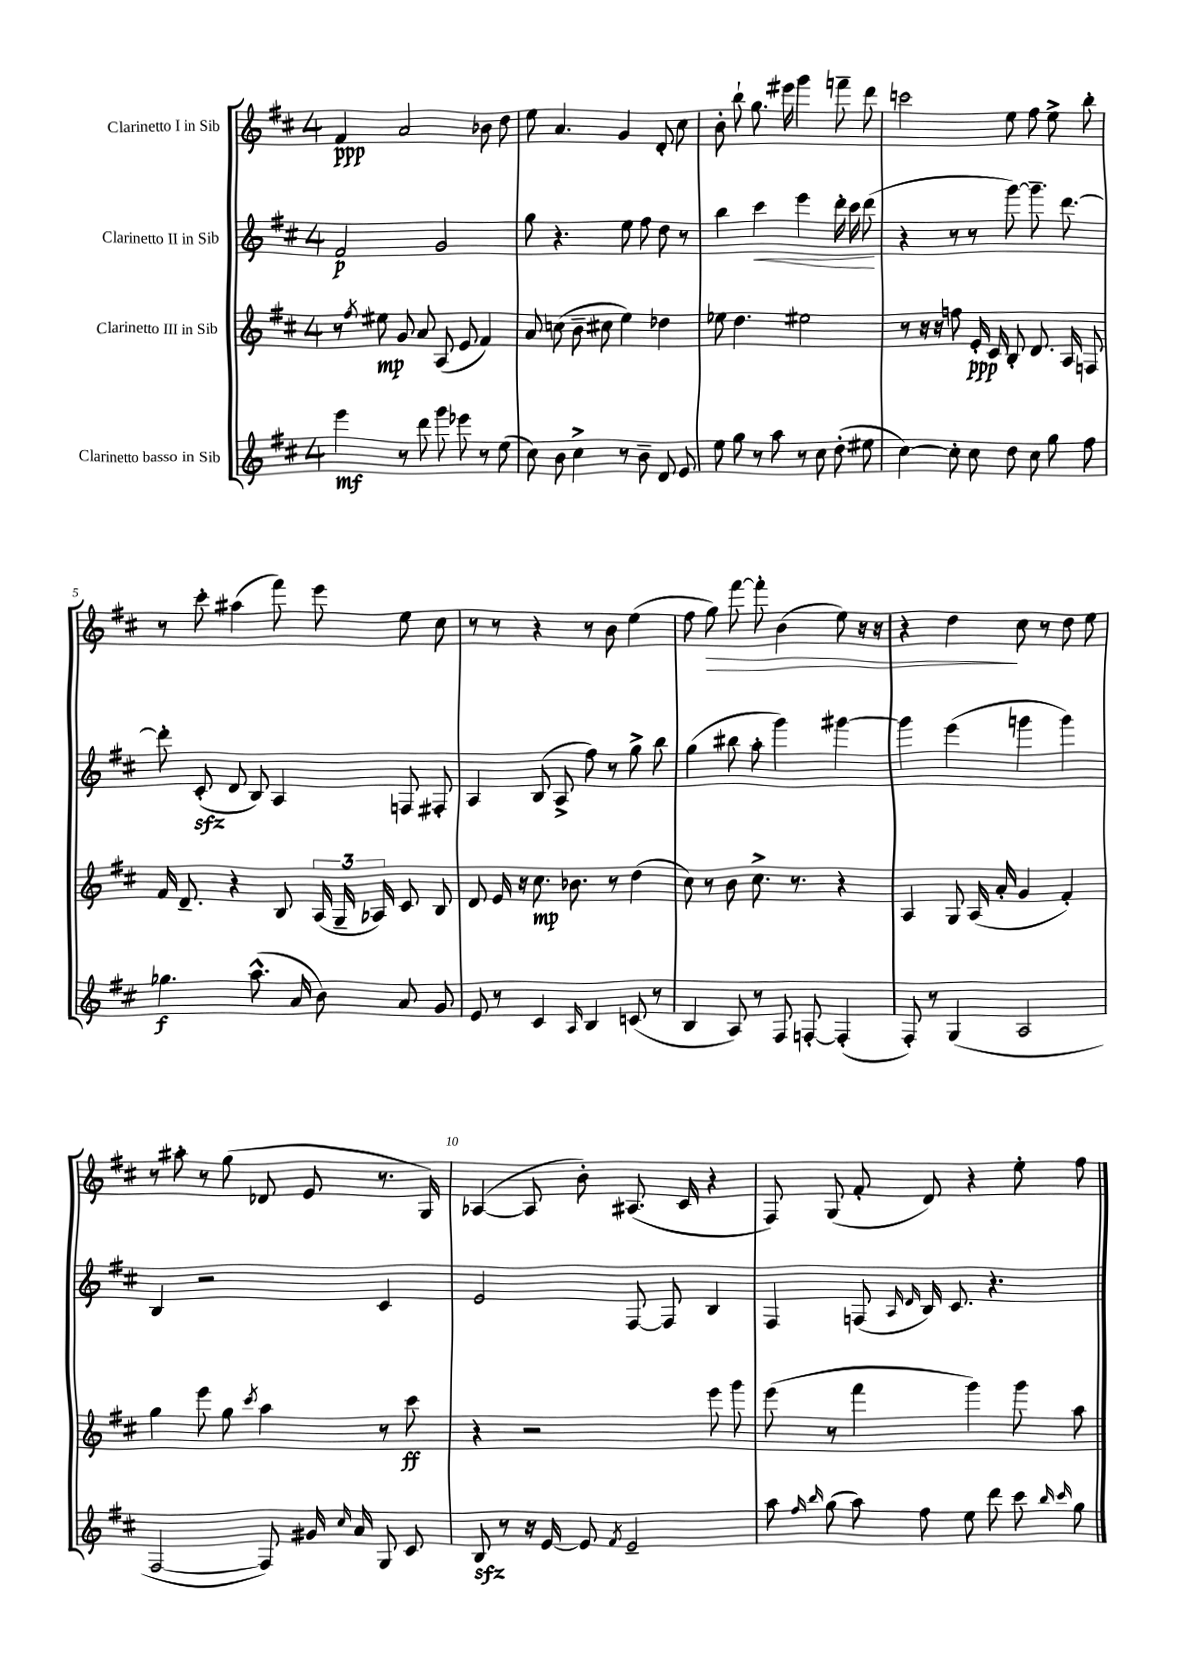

**kern	**dynam	**kern	**dynam	**kern	**dynam	**kern	**dynam
*part4	*part4	*part3	*part3	*part2	*part2	*part1	*part1
*staff4	*staff4	*staff3	*staff3	*staff2	*staff2	*staff1	*staff1
*I"Clarinetto basso in Sib	*	*I"Clarinetto III in Sib	*	*I"Clarinetto II in Sib	*	*I"Clarinetto I in Sib	*
*clefG2	*	*clefG2	*	*clefG2	*	*clefG2	*
*k[f#c#]	*	*k[f#c#]	*	*k[f#c#]	*	*k[f#c#]	*
*M4/4	*	*M4/4	*	*M4/4	*	*M4/4	*
=1	=1	=1	=1	=1	=1	=1	=1
4eee\	mf	8r	.	2f#/	p	4f#/	ppp
.	.	8qff#/	.	.	.	.	.
.	.	8ee#X\	mp	.	.	.	.
8r	.	8g/	.	.	.	2a/	.
8ddd\	.	8a/	.	.	.	.	.
8ggg\	.	(8A/	.	2g/	.	.	.
8eee-X\	.	8e/	.	.	.	.	.
8r	.	4f#/)	.	.	.	8b-X\	.
(8ee\	.	.	.	.	.	8dd\	.
=2	=2	=2	=2	=2	=2	=2	=2
8cc#\)	.	8a/	.	8gg\	.	8ee\	.
8b\	.	(8ccn\	.	4.r	.	4.a/	.
4cc#^\	.	8b~\	.	.	.	.	.
.	.	8cc#X\	.	.	.	.	.
8r	.	4ee\)	.	8ee\	.	4g/	.
8b~\	.	.	.	8ff#\	.	.	.
8d/	.	4dd-X\	.	8dd\	.	8d'/	.
8e/	.	.	.	8r	.	8cc#\	.
=3	=3	=3	=3	=3	=3	=3	=3
8ee\	.	8ee-X\	.	4bb\	.	8b'\	.
8gg\	.	4.dd\	.	.	.	8bb`\	.
!	!	!	!	!	!LO:HP:b	!	!
8r	.	.	.	4ccc#\	<	8.gg\	.
8aa\	.	.	.	.	.	.	.
.	.	.	.	.	.	16eee#X\	.
8r	.	2ee#X\	.	4eee\	.	4ggg\	.
8cc#\	.	.	.	.	.	.	.
(8dd'\	.	.	.	16ddd'\	.	8fffn~\	.
.	.	.	.	16ccc#\	.	.	.
8ee#X\	.	.	.	(8ddd\	.	8ddd\	.
.	.	.	.	.	[	.	.
=4	=4	=4	=4	=4	=4	=4	=4
[4cc#\)	.	8r	.	4r	.	2cccn\	.
.	.	16r	.	.	.	.	.
.	.	16r	.	.	.	.	.
8cc#'\]	.	8ffn\	.	8r	.	.	.
8cc#\	.	16e'/	ppp	8r	.	.	.
.	.	16c#/	.	.	.	.	.
8dd\	.	8B'/	.	[8ggg\)	.	8ee\	.
8cc#\	.	8.d/	.	8.ggg~\]	.	8ff#\	.
8gg\	.	.	.	.	.	8ee^\	.
.	.	16A/	.	[8.ddd\	.	.	.
8ff#\	.	8Fn/	.	.	.	8bb'\	.
!!LO:LB:g=z
=5	=5	=5	=5	=5	=5	=5	=5
4.gg-X\	f	16f#/	.	8ddd'\]	.	8r	.
.	.	8.d~/	.	.	.	.	.
.	.	.	.	(8c#zz'/	.	8ccc#'\	.
.	.	4r	.	8d/	.	(4aa#X\	.
(8.aa^^\	.	.	.	8B/)	.	.	.
.	.	8B/	.	4A/	.	8fff#\)	.
16a/	.	.	.	.	.	.	.
8b\)	.	(24A/	.	.	.	8eee\	.
.	.	24G~/	.	.	.	.	.
.	.	24A-X/)	.	.	.	.	.
8a/	.	8c#/	.	8Fn/	.	8ee\	.
8g/	.	8B/	.	8F#X'/	.	8cc#\	.
=6	=6	=6	=6	=6	=6	=6	=6
8e/	.	8d/	.	4A/	.	8r	.
8r	.	16e/	.	.	.	8r	.
.	.	16r	.	.	.	.	.
4c#/	.	8.cc#\	mp	(8B/	.	4r	.
.	.	.	.	8A^/	.	.	.
.	.	8.b-X\	.	.	.	.	.
16qqA/	.	.	.	.	.	.	.
4B/	.	.	.	8ff#\)	.	8r	.
.	.	8r	.	8r	.	8b\	.
(8cn/	.	(4dd\	.	8gg^\	.	(4ee\	.
8r	.	.	.	8bb\	.	.	.
=7	=7	=7	=7	=7	=7	=7	=7
4B/	.	8cc#\)	.	(4gg\	.	8ff#\	.
!	!	!	!	!	!	!	!LO:HP:b
.	.	8r	.	.	.	8gg\)	>
8A/)	.	8b\	.	8bb#X\	.	[8fff#\	.
8r	.	8.cc#^\	.	8aa'\	.	8fff#'\]	.
8F#/	.	.	.	4ggg\)	.	(4b\	.
.	.	8.r	.	.	.	.	.
[8Fn'/	.	.	.	.	.	.	.
(4F'/]	.	4r	.	[4ggg#X\	.	8ee\)	.
.	.	.	.	.	.	16r	.
.	.	.	.	.	.	16r	.
=8	=8	=8	=8	=8	=8	=8	=8
8F#'/)	.	4A/	.	4ggg#\]	.	4r	.
8r	.	.	.	.	.	.	.
(4G/	.	8G/	.	(4eee\	.	4dd\	.
.	.	(16A/	.	.	.	.	.
.	.	16a'/	.	.	.	.	.
2A/	.	4g/	.	4gggn\	.	8cc#\	]
.	.	.	.	.	.	8r	.
.	.	4f#'/)	.	4ggg\)	.	8dd\	.
.	.	.	.	.	.	8ee\	.
!!LO:LB:g=z
=9	=9	=9	=9	=9	=9	=9	=9
[2F#/	.	4gg\	.	4B/	.	8r	.
.	.	.	.	.	.	8aa#X'\	.
.	.	8eee\	.	2r	.	8r	.
.	.	8gg\	.	.	.	(8gg\	.
.	.	8qccc#/	.	.	.	.	.
8F#/])	.	4aa\	.	.	.	8d-X/	.
16g#X/	.	.	.	.	.	8e/	.
16qqcc#/	.	.	.	.	.	.	.
16a/	.	.	.	.	.	.	.
8G/	.	8r	.	4c#/	.	8.r	.
8c#/	.	8ccc#\	ff	.	.	.	.
.	.	.	.	.	.	16G/)	.
=10	=10	=10	=10	=10	=10	=10	=10
8Bzz/	.	4r	.	2e/	.	([4A-X/	.
8r	.	.	.	.	.	.	.
16r	.	2r	.	.	.	8A-/]	.
[16e/	.	.	.	.	.	.	.
8e/]	.	.	.	.	.	8b'\)	.
8qf#/	.	.	.	.	.	.	.
2e~/	.	.	.	[8F#/	.	(8.A#X/	.
.	.	.	.	8F#/]	.	.	.
.	.	.	.	.	.	16c#/	.
.	.	8eee\	.	4B/	.	4r	.
.	.	8ggg\	.	.	.	.	.
=11	=11	=11	=11	=11	=11	=11	=11
8aa\	.	(8eee\	.	4F#/	.	8F#/)	.
16qqff#/	.	.	.	.	.	.	.
16qqbb/	.	.	.	.	.	.	.
(8gg\	.	8r	.	.	.	(8G/	.
8aa\)	.	4fff#\	.	(8Fn/	.	8f#'/	.
.	.	.	.	16qqA/	.	.	.
.	.	.	.	16qqd/	.	.	.
8ff#\	.	.	.	16B/)	.	8d/)	.
.	.	.	.	8.c#/	.	.	.
8ee\	.	4ggg\)	.	.	.	4r	.
8ddd\	.	.	.	4.r	.	.	.
8ccc#\	.	8ggg\	.	.	.	8ee'\	.
16qqbb/	.	.	.	.	.	.	.
16qqccc#/	.	.	.	.	.	.	.
8gg\	.	8aa\	.	.	.	8ff#\	.
==	==	==	==	==	==	==	==
*-	*-	*-	*-	*-	*-	*-	*-
